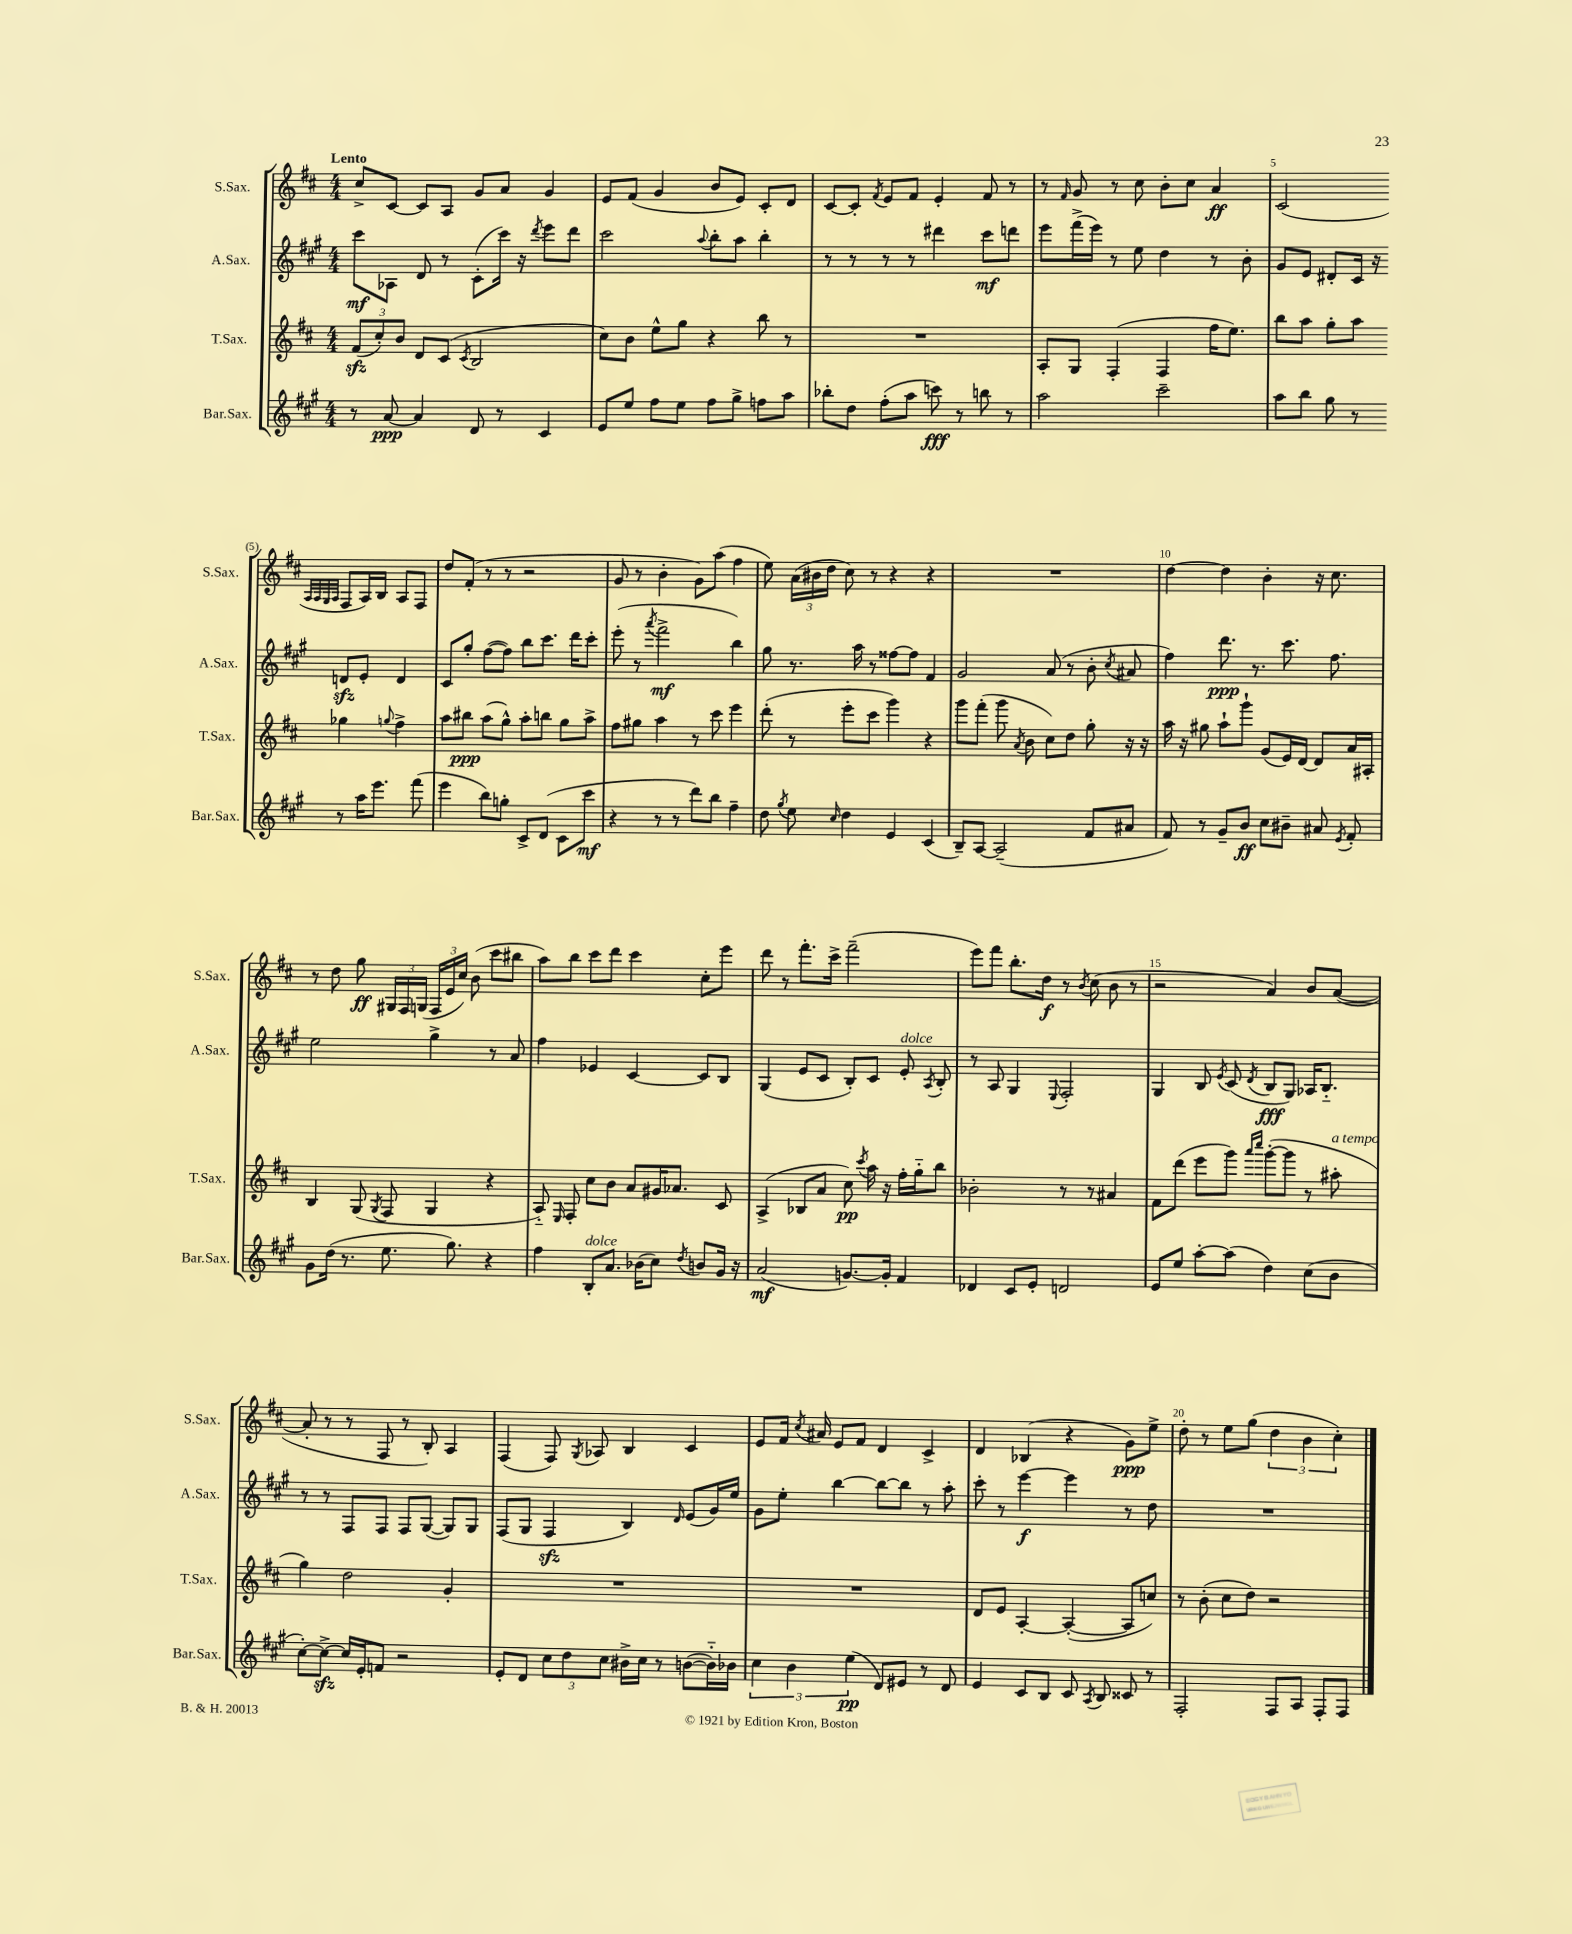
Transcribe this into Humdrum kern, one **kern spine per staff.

**kern	**kern	**kern	**kern
*staff4	*staff3	*staff2	*staff1
*clefG2	*clefG2	*clefG2	*clefG2
*k[f#c#g#]	*k[f#c#]	*k[f#c#g#]	*k[f#c#]
*M4/4	*M4/4	*M4/4	*M4/4
8r	(12f#/L	8ccc#\L	8cc#^/L
.	12cc#'/)	.	.
[8a/	.	8A-\J	[8c#/J
.	12b/J	.	.
4a/]	8d/L	8d/	8c#/]L
.	(8c#/J	8r	8A/J
.	8qc#/	.	.
8d/	2B/	(8c#'\L	8g/L
8r	.	16ccc#\Jk)	8a/J
.	.	16r	.
.	.	8qddd/	.
4c#/	.	8eee\L	4g/
.	.	8ddd\J	.
=	=	=	=
8e/L	8cc#\L)	2ccc#\	8e/L
8ee/J	8b\J	.	(8f#/J
8ff#\L	8ee^^\L	.	4g/
8ee\J	8gg\J	.	.
.	.	8qqaa/	.
8ff#\L	4r	8bb'\L	8b/L
8gg#^\J	.	8aa\J	8e/J)
8ff\L	8bb\	4bb'\	8c#'/L
8aa\J	8r	.	8d/J
=	=	=	=
8bb-'\L	1r	8r	[8c#/L
8dd\J	.	8r	8c#'/]J
.	.	.	8qf#/
(8ff#'\L	.	8r	8e/L
8aa\J	.	8r	8f#/J
8ccc\)	.	4ddd#\	4e'/
8r	.	.	.
8bb\	.	8ccc#\L	8f#/
8r	.	8ddd\J	8r
=	=	=	=
2aa\	8A'/L	8eee\L	8r
.	.	.	16qqf#/
.	8G/J	(16fff#^\L	8g/
.	.	16eee\JJ)	.
.	(4F#'/	8r	8r
.	.	8ee\	8cc#\
2ccc#~\	4F#/	4dd\	8b'\L
.	.	.	8cc#\J
.	16ff#\LK	8r	4a/
.	8.ee\J)	.	.
.	.	8b'\	.
=	=	=	=
8aa\L	8bb\L	8g#/L	(2c#/
8bb\J	8aa\J	8e/J	.
8gg#\	8gg'\L	8d#'/L	.
8r	8aa\J	16c#/Jk	.
.	.	16r	.
.	.	.	32qqA/LLL
.	.	.	32qqA/
.	.	.	32qqG/
.	.	.	32qqA/JJJ
8r	4gg-\	8d/L	8F#/L
16aa\LK	.	8e'/J	16A/L)
8.eee\J	.	.	16B/JJ
.	8qqgg/	.	.
.	4ff#^\	4d/	8A/L
(8fff#\	.	.	8F#/J
=	=	=	=
4eee\	8aa\L	8c#/L	8dd/L
.	8bb#\J	8gg#'/J	(8f#'/J
8bb\L)	(8aa\L	([8ff#\L	8r
8gg'\J	8gg^^\J)	8ff#\]J)	8r
8c#^/L	8aa'\L	8bb\L	2r
(8d/J	8bb\J	8.ccc#\J	.
8c#\L	8gg\L	.	.
.	.	16ddd\LK	.
8ccc#\J	8aa^\J	8ccc#'\J	.
=	=	=	=
4r	8ff#\L	(8eee'\	8g/
.	8gg#\J	8r	8r
.	.	8qaaa/	.
8r	4aa\	2fff#^\	4b'\
8r	.	.	.
8ddd\L)	8r	.	8g\L)
8bb\J	8ccc#\	.	(8aa\J
4ff#~\	4eee\	4bb\)	4ff#\
=	=	=	=
8dd\	(8ddd'\	8gg#\	8ee\)
8qgg#/	.	.	.
8ee\	8r	8.r	(24a\LL
.	.	.	24b#\
.	.	.	24dd\JJ
16qqcc#/	.	.	.
4dd\	8eee'\L	.	8cc#\)
.	.	16aa\	.
.	8ccc#\J	8r	8r
4e/	4ggg\)	[8ff##\L	4r
.	.	8ff##\]J	.
(4c#/	4r	4f#/	4r
=	=	=	=
8B~/L)	8ggg\L	2g#/	1r
[8A/J	(8fff#'\J	.	.
(2A~/]	8ggg\	.	.
.	8qa/	.	.
.	8b\	.	.
.	8cc#\L)	(8a/	.
.	8dd\J	8r	.
8f#/L	8gg'\	8b'\	.
.	.	8qcc#/	.
8a#/J	16r	8a#/	.
.	16r	.	.
=	=	=	=
8f#/)	16aa\	4ff#\)	[4dd\
.	16r	.	.
8r	8gg#\	.	.
8g#~/L	8aa`\L	8.ddd\	4dd\]
8b/J	8ggg`\J	.	.
.	.	8.r	.
8cc#\L	(8g/L	.	4b'\
8b#~\J	16e/L)	8.ccc#\	.
.	[16d/JJ	.	.
8a#/	8d/]L	.	16r
.	.	8.ff#\	8.cc#\
8qe/	.	.	.
8f#'/	16a/L	.	.
.	16A#'/JJ	.	.
=	=	=	=
8g#\L	4B/	2ee\	8r
(16dd\Jk	.	.	8dd\
8.r	.	.	.
.	(8G/	.	8gg\
.	8qG/	.	.
8.ee\	8F#/	.	24G#/LL
.	.	.	24F#/
.	.	.	(24G/JJ
.	4G/	4gg#^\	24F#/LL
.	.	.	24e/
8.gg#\)	.	.	.
.	.	.	24cc#/JJ)
.	.	.	(8b\
4r	4r	8r	8ccc#\L
.	.	8a/	8bb#\J
=	=	=	=
4ff#\	8A'~/)	4ff#\	8aa\L)
.	16qqE/	.	.
.	8F#'/	.	8bb\J
8B'/L	8cc#\L	4e-/	8ccc#\L
8.a/J	8b\J	.	8ddd\J
.	8a/L	[4c#/	4ccc#\
(16b-\LK	.	.	.
8cc#\J)	16g#/K	.	.
.	8.a-/J	.	.
8qdd/	.	.	.
8b/L	.	8c#/]L	8cc#'\L
16g#/Jk	8c#/	8B/J	8eee\J
16r	.	.	.
=	=	=	=
(2a/	(4A^/	(4G#/	8ddd\
.	.	.	8r
.	8B-/L	8e/L	8.fff#'\L
.	8a/J	8c#/J	.
.	.	.	16ccc#^\Jk
[8.g/L)	8cc#\)	8B'/L)	(2fff#~\
.	8qccc#/	.	.
.	16aa\	8c#/J	.
16g'/]Jk	16r	.	.
4f#/	16ff#'\LL	8e'/	.
.	16gg'~\J	.	.
.	.	8qA/	.
.	8bb\J	8B'/	.
=	=	=	=
4d-/	2b-'\	8r	8eee\L)
.	.	8A/	8fff#\J
8c#/L	.	4G#/	8.bb'\L
8e'/J	.	.	.
.	.	.	16dd\Jk
.	.	8qqE/	.
2d/	8r	2F#'/	8r
.	.	.	8qb/
.	8r	.	(8cc#\
.	4a#/	.	8b\
.	.	.	8r
=	=	=	=
8e/L	8f#\L	4G#/	2r
8ee/J	(8ddd\J	.	.
[8aa'\L	8eee\L	8B/	.
.	.	8qe/	.
(8aa\]J	8ggg\J)	(8c#/	.
.	16qqaaa/LL	.	.
.	16qqcccc#/JJ	8qd/	.
4dd\)	([8ggg'\L	8B/L	4a/)
.	8ggg\]J	8G#/J)	.
(8cc#\L	8r	16A-/LK	8b/L
.	.	8.B'~/J	.
8b\J	8aa#'\	.	([8a/J
=	=	=	=
[8cc#'\L)	4gg\)	8r	8a'/]
8cc#^\_J	.	8r	8r
16cc#/]LL	2dd\	8F#/L	8r
16e'/J	.	.	.
8f/J	.	8F#/J	8F#/
2r	.	8F#/L	8r
.	.	([8G#/J	8B'/)
.	4g'/	8G#/]L)	4A/
.	.	8G#/J	.
=	=	=	=
8e'/L	1r	(8F#/L	(4F#/
8d/J	.	8G#/J	.
12cc#\L	.	4F#/	8F#/)
12dd\	.	.	.
.	.	.	8qG/
.	.	.	8A-/
12cc#\J	.	.	.
16b#^\LL	.	4B/)	4B/
16cc#\JJ	.	.	.
8r	.	.	.
.	.	16qqd/	.
([8b\L	.	(8e/L	4c#/
16b'~\]L)	.	16g#/L)	.
16b-\JJ	.	16ee/JJ	.
=	=	=	=
6cc#\	1r	8g#\L	8e/L
.	.	8ee'\J	16f#/Jk
6b\	.	.	.
.	.	.	8qcc#/
.	.	.	16a#/
.	.	[4bb\	8e/L
(6ee\	.	.	.
.	.	.	8f#/J
8d/L)	.	8bb\_L	4d/
8e#/J	.	8bb\]J	.
8r	.	8r	4c#^/
8d/	.	8aa'\	.
=	=	=	=
4e/	8d/L	8ccc#'\	4d/
.	8e/J	8r	.
8c#/L	[4A'/	[4eee\	(4B-/
8B/J	.	.	.
8c#/	(4A'/_	4eee\]	4r
8qA/	.	.	.
8B/	.	.	.
8c##/	8A/]L	8r	8g\L)
8r	8cc/J)	8dd\	8ee^\J
=	=	=	=
2F#'/	8r	1r	8dd'\
.	(8b'\	.	8r
.	8cc#\L	.	8ee\L
.	8dd\J)	.	(8gg\J
8F#/L	2r	.	6dd\
8A/J	.	.	.
.	.	.	6b\
8F#'/L	.	.	.
.	.	.	6cc#'\)
8F#/J	.	.	.
==	==	==	==
*-	*-	*-	*-
